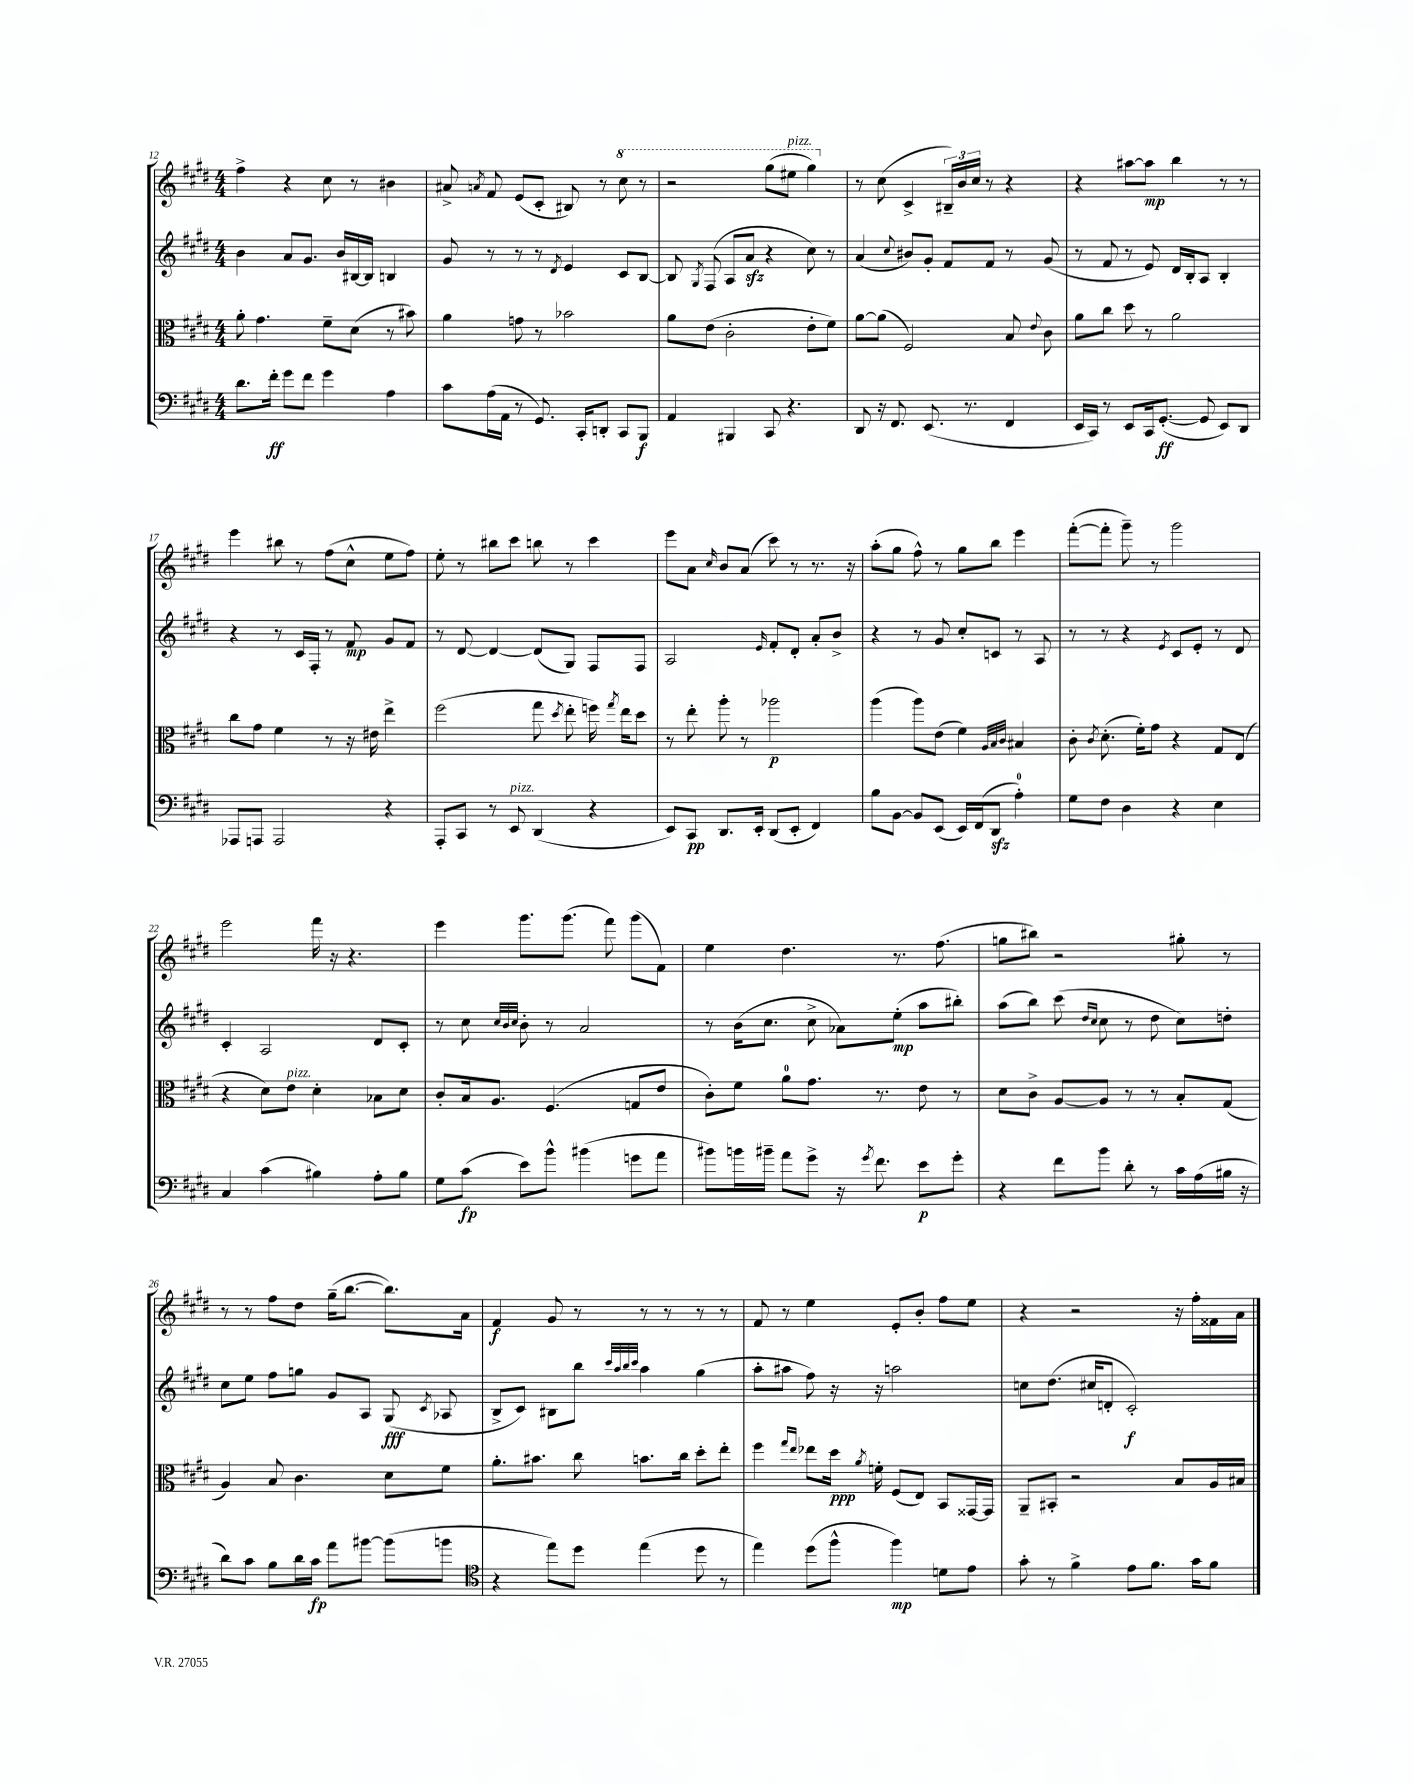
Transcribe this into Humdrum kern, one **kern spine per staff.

**kern	**dynam	**kern	**dynam	**kern	**dynam	**kern	**dynam
*part4	*part4	*part3	*part3	*part2	*part2	*part1	*part1
*staff4	*staff4	*staff3	*staff3	*staff2	*staff2	*staff1	*staff1
*clefF4	*	*clefC3	*	*clefG2	*	*clefG2	*
*k[f#c#g#d#]	*	*k[f#c#g#d#]	*	*k[f#c#g#d#]	*	*k[f#c#g#d#]	*
*M4/4	*	*M4/4	*	*M4/4	*	*M4/4	*
=12	=12	=12	=12	=12	=12	=12	=12
8.d#\L	.	8a'\	.	4b\	.	4ff#^\	.
.	.	4.g#\	.	.	.	.	.
16f#'\Jk	ff	.	.	.	.	.	.
8g#\L	.	.	.	8a/L	.	4r	.
8f#\J	.	.	.	8.g#/J	.	.	.
4g#\	.	8f#~\L	.	.	.	8cc#\	.
.	.	.	.	16b/LL	.	.	.
.	.	(8d#\J	.	[16B#X/	.	8r	.
.	.	.	.	16B#/JJ]	.	.	.
4A\	.	8r	.	4Bn/	.	4b#X\	.
.	.	8b#X\)	.	.	.	.	.
=13	=13	=13	=13	=13	=13	=13	=13
8c#\L	.	4a\	.	8g#/	.	8a#X^/	.
.	.	.	.	.	.	8qan/	.
(16A\L	.	.	.	8r	.	8f#/	.
16AA\JJ	.	.	.	.	.	.	.
8r	.	8gn\	.	8r	.	(8e/L	.
8.GG#/)	.	8r	.	8r	.	8c#'/J	.
.	.	.	.	8qd#/	.	.	.
.	.	2b-X\	.	4e/	.	8B#X/)	.
16CC#'/KL	.	.	.	.	.	.	.
8DDn'/J	.	.	.	.	.	8r	.
*	*	*	*	*	*	*8va	*
8CC#/L	.	.	.	8c#/L	.	8ccc#\	.
8BBB/J	f	.	.	[8B/J	.	8r	.
=14	=14	=14	=14	=14	=14	=14	=14
4AA/	.	8a\L	.	8B/]	.	2r	.
.	.	.	.	8qG#/	.	.	.
.	.	(8e\J	.	(8F#/	.	.	.
4BBB#X/	.	2c#'\	.	8A/L	.	.	.
.	.	.	.	8azz/J	.	.	.
8CC#/	.	.	.	4r	.	(8ggg#\L	.
!	!	!	!	!	!	!LO:TX:a:i:t=pizz.	!
4.r	.	.	.	.	.	8eee#X\J	.
.	.	8e'\L	.	8cc#\)	.	4ggg#\)	.
.	.	8f#\J)	.	8r	.	.	.
=15	=15	=15	=15	=15	=15	=15	=15
*	*	*	*	*	*	*X8va	*
8DD#/	.	[8a\L	.	(4a/	.	8r	.
16r	.	(8a\J]	.	.	.	(8cc#\	.
8.FF#/	.	.	.	.	.	.	.
.	.	.	.	8qqcc#/	.	.	.
.	.	2F#/)	.	8b#X/L)	.	4c#^/	.
(8.EE/	.	.	.	8g#'/J	.	.	.
.	.	.	.	8f#/L	.	24B#X~/LL)	.
.	.	.	.	.	.	24b/	.
8.r	.	.	.	.	.	.	.
.	.	.	.	.	.	24cc#/JJ	.
.	.	.	.	8f#/J	.	8r	.
4FF#/	.	8B/	.	8r	.	4r	.
.	.	8qqe/	.	.	.	.	.
.	.	8c#\	.	(8g#/	.	.	.
=16	=16	=16	=16	=16	=16	=16	=16
16EE/LL	.	8a\L	.	8r	.	4r	.
16CC#/JJ)	.	.	.	.	.	.	.
8r	.	8cc#\J	.	8f#/	.	.	.
8EE/L	.	8dd#\	.	8r	.	[8aa#X\L	.
16CC#/k	.	8r	.	8e/)	.	8aa#\J]	mp
([8.GG#'/J	ff	.	.	.	.	.	.
.	.	2a\	.	16d#/LL	.	4bb\	.
.	.	.	.	16B'/J	.	.	.
8GG#/]	.	.	.	8A/J	.	.	.
8EE/L)	.	.	.	4B'/	.	8r	.
8DD#/J	.	.	.	.	.	8r	.
!!LO:LB:g=z
=17	=17	=17	=17	=17	=17	=17	=17
8AAA-X/L	.	8cc#\L	.	4r	.	4eee\	.
8AAAn/J	.	8g#\J	.	.	.	.	.
2AAA/	.	4f#\	.	8r	.	8bb#X\	.
.	.	.	.	16c#/LL	.	8r	.
.	.	.	.	16F#'/JJ	.	.	.
.	.	8r	.	8r	.	(8ff#\L	.
.	.	16r	.	8f#/	mp	8cc#^^\J	.
.	.	16e#X\	.	.	.	.	.
4r	.	4ee^\	.	8g#/L	.	8ee\L	.
.	.	.	.	8f#/J	.	8ff#\J)	.
=18	=18	=18	=18	=18	=18	=18	=18
8AAA'/L	.	(2ff#\	.	8r	.	8ee'\	.
8CC#/J	.	.	.	[8d#/	.	8r	.
8r	.	.	.	4d#/_	.	8bb#X\L	.
!LO:TX:a:i:t=pizz.	!	!	!	!	!	!	!
8EE/	.	.	.	.	.	8ccc#\J	.
(4DD#/	.	8gg#\	.	(8d#/L]	.	8bbn\	.
.	.	8qdd#/	.	.	.	.	.
.	.	8ee'\	.	8G#/J)	.	8r	.
4r	.	16ffn\)	.	8F#/L	.	4ccc#\	.
.	.	8qgg#/	.	.	.	.	.
.	.	16ee\KL	.	.	.	.	.
.	.	8dd#\J	.	8F#/J	.	.	.
=19	=19	=19	=19	=19	=19	=19	=19
8EE/L)	.	8r	.	2A/	.	8eee\L	.
8CC#/J	pp	8ee'\	.	.	.	8a\J	.
.	.	.	.	.	.	16qqcc#/	.
8.DD#/L	.	8aa'\	.	.	.	8b/L	.
.	.	8r	.	.	.	(8a/J	.
16EE'/Jk	.	.	.	.	.	.	.
.	.	.	.	16qqe/	.	.	.
(8DD#/L	.	2aa-X\	p	8f#'/L	.	8ccc#\)	.
8EE'/J	.	.	.	8d#'/J	.	8r	.
4FF#/)	.	.	.	8a'/L	.	8.r	.
.	.	.	.	8b^/J	.	.	.
.	.	.	.	.	.	16r	.
=20	=20	=20	=20	=20	=20	=20	=20
8B\L	.	(4aa\	.	4r	.	(8aa'\L	.
[8BB\J	.	.	.	.	.	8gg#\J	.
8BB/L]	.	8aa\L)	.	8r	.	8ff#^^\)	.
(8EE/J	.	(8e\J	.	8g#/	.	8r	.
16EE/LL)	.	4f#\)	.	8cc#'/L	.	8gg#\L	.
(16FF#/J	.	.	.	.	.	.	.
8DD#zz/J	.	.	.	8cn/J	.	8bb\J	.
.	.	32qqA/LLL	.	.	.	.	.
.	.	32qqB/	.	.	.	.	.
.	.	32qqc#/JJJ	.	.	.	.	.
4A'\)	.	4B#X/	.	8r	.	4eee\	.
.	.	.	.	8A/	.	.	.
=21	=21	=21	=21	=21	=21	=21	=21
8G#\L	.	8c#'\	.	8r	.	([8fff#'\L	.
.	.	8qc#/	.	.	.	.	.
8F#\J	.	(8.d#'\	.	8r	.	8fff#'\J]	.
4D#\	.	.	.	4r	.	8ggg#~\)	.
.	.	16f#'\KL)	.	.	.	.	.
.	.	8g#\J	.	.	.	8r	.
.	.	.	.	8qe/	.	.	.
4r	.	4r	.	8c#/L	.	2ggg#\	.
.	.	.	.	8e'/J	.	.	.
4E\	.	8G#/L	.	8r	.	.	.
.	.	(8E/J	.	8d#/	.	.	.
!!LO:LB:g=z
=22	=22	=22	=22	=22	=22	=22	=22
4C#/	.	4r	.	4c#'/	.	2eee\	.
(4c#\	.	8d#\L)	.	2A/	.	.	.
!	!	!LO:TX:a:i:t=pizz.	!	!	!	!	!
.	.	8e\J	.	.	.	.	.
4B#X\)	.	4d#'\	.	.	.	16fff#\	.
.	.	.	.	.	.	16r	.
.	.	.	.	.	.	4.r	.
8A'\L	.	8B-X\L	.	8d#/L	.	.	.
8B#\J	.	8d#\J	.	8c#'/J	.	.	.
=23	=23	=23	=23	=23	=23	=23	=23
8G#\L	.	8c#'/L	.	8r	.	4eee\	.
(8c#\J	fp	16B/k	.	8cc#\	.	.	.
.	.	8.A/J	.	.	.	.	.
.	.	.	.	32qqcc#/LLL	.	.	.
.	.	.	.	32qqb/	.	.	.
.	.	.	.	32qqcc#/JJJ	.	.	.
8e\L)	.	.	.	8b'\	.	8.ggg#\L	.
8b^^\J	.	(4.F#/	.	8r	.	.	.
.	.	.	.	.	.	(8.ggg#\J	.
(4b#X\	.	.	.	2a/	.	.	.
.	.	.	.	.	.	8fff#\)	.
8gn\L	.	8Gn/L	.	.	.	(8ggg#\L	.
8a\J	.	8e/J	.	.	.	8f#\J)	.
=24	=24	=24	=24	=24	=24	=24	=24
8b#X\L)	.	8c#'\L)	.	8r	.	4ee\	.
16bn\L	.	8f#\J	.	(16b\KL	.	.	.
16b#X~\JJ	.	.	.	8.cc#\J	.	.	.
8a\L	.	8a\L	.	.	.	4.dd#\	.
8g#^\J	.	8.g#\J	.	8cc#^\	.	.	.
16r	.	.	.	8a-X\L)	.	.	.
8qg#/	.	.	.	.	.	.	.
8.f#\	.	8.r	.	.	.	.	.
.	.	.	.	(8ee'\J	mp	8.r	.
8e\L	p	8e\	.	8aa\L	.	.	.
.	.	.	.	.	.	(8.ff#\	.
8g#'\J	.	8r	.	8bb#X'\J)	.	.	.
=25	=25	=25	=25	=25	=25	=25	=25
4r	.	8d#\L	.	(8aa\L	.	8ggn\L	.
.	.	8c#^\J	.	8bb\J)	.	8bb#X\J)	.
8f#\L	.	[8A/L	.	(8ccc#\	.	2r	.
.	.	.	.	16qqdd#/LL	.	.	.
.	.	.	.	16qqcc#/JJ	.	.	.
8b\J	.	8A/J]	.	8cc#\	.	.	.
8d#'\	.	8r	.	8r	.	.	.
8r	.	8r	.	8dd#\	.	.	.
16c#\LL	.	8B'/L	.	8cc#\L)	.	8gg#X'\	.
(16A\	.	.	.	.	.	.	.
16B#X\JJ	.	(8G#/J	.	8ddn'\J	.	8r	.
16r	.	.	.	.	.	.	.
!!LO:LB:g=z
=26	=26	=26	=26	=26	=26	=26	=26
8d#\L)	.	4A/)	.	8cc#\L	.	8r	.
8c#\J	.	.	.	8ee\J	.	8r	.
8B\L	.	8B/	.	8ff#\L	.	8ff#\L	.
16d#\L	.	4.c#\	.	8ggn\J	.	8dd#\J	.
16c#\JJ	fp	.	.	.	.	.	.
8a\L	.	.	.	8g#/L	.	(16gg#~\KL	.
.	.	.	.	.	.	[8.bb\J	.
[8b#X\J	.	.	.	8A/J	.	.	.
(8b#\L]	.	8d#\L	.	(8G#/	fff	8.bb\L])	.
.	.	.	.	8qc#/	.	.	.
8bn\J	.	8f#\J	.	8A-X/	.	.	.
.	.	.	.	.	.	16a\Jk	.
=27	=27	=27	=27	=27	=27	=27	=27
*clefC4	*	*	*	*	*	*	*
4r	.	8.a'\L	.	8B^/L	.	4f#/	f
.	.	.	.	8c#/J)	.	.	.
.	.	8.b#X\J	.	.	.	.	.
8ee\L)	.	.	.	8B#X\L	.	8g#/	.
8dd#\J	.	8cc#\	.	8bb\J	.	8r	.
.	.	.	.	32qqccc#/LLL	.	.	.
.	.	.	.	32qqaa/	.	.	.
.	.	.	.	32qqbb/	.	.	.
.	.	.	.	32qqccc#/JJJ	.	.	.
(4ee\	.	8.bn\L	.	4aa\	.	8r	.
.	.	.	.	.	.	8r	.
.	.	16cc#\Jk	.	.	.	.	.
8dd#\	.	8dd#'\L	.	(4gg#\	.	8r	.
8r	.	8ee'\J	.	.	.	8r	.
=28	=28	=28	=28	=28	=28	=28	=28
4ee\)	.	4ff#\	.	8aa'\L	.	8f#/	.
.	.	.	.	8aa#X\J	.	8r	.
.	.	16qqgg#/LL	.	.	.	.	.
.	.	16qqee/JJ	.	.	.	.	.
(8dd#\L	.	8ee-X\L	.	8ff#\)	.	4ee\	.
8ff#^^\J	.	16dd#\Jk	ppp	16r	.	.	.
.	.	8qa/	.	.	.	.	.
.	.	16fn'\	.	16r	.	.	.
4ff#\)	mp	(8F#/L	.	2aan\	.	8e'/L	.
.	.	8E/J)	.	.	.	8b'/J	.
8dn\L	.	8BB/L	.	.	.	8ff#\L	.
8e\J	.	[16GG##X/L	.	.	.	8ee\J	.
.	.	16GG##/JJ]	.	.	.	.	.
=29	=29	=29	=29	=29	=29	=29	=29
8g#'\	.	8AA~/L	.	8ccn\L	.	4r	.
8r	.	8BB#X'/J	.	(8.dd#\J	.	.	.
4f#^\	.	2r	.	.	.	2r	.
.	.	.	.	16cc#X/KL	.	.	.
.	.	.	.	8dn'/J	.	.	.
8e\L	.	.	.	2c#'/)	f	.	.
8.f#\J	.	.	.	.	.	.	.
.	.	8B/L	.	.	.	16r	.
16g#\KL	.	.	.	.	.	16ff#'\LL	.
8f#\J	.	16A/L	.	.	.	16f##X\	.
.	.	16B#X/JJ	.	.	.	16a\JJ	.
==	==	==	==	==	==	==	==
*-	*-	*-	*-	*-	*-	*-	*-
